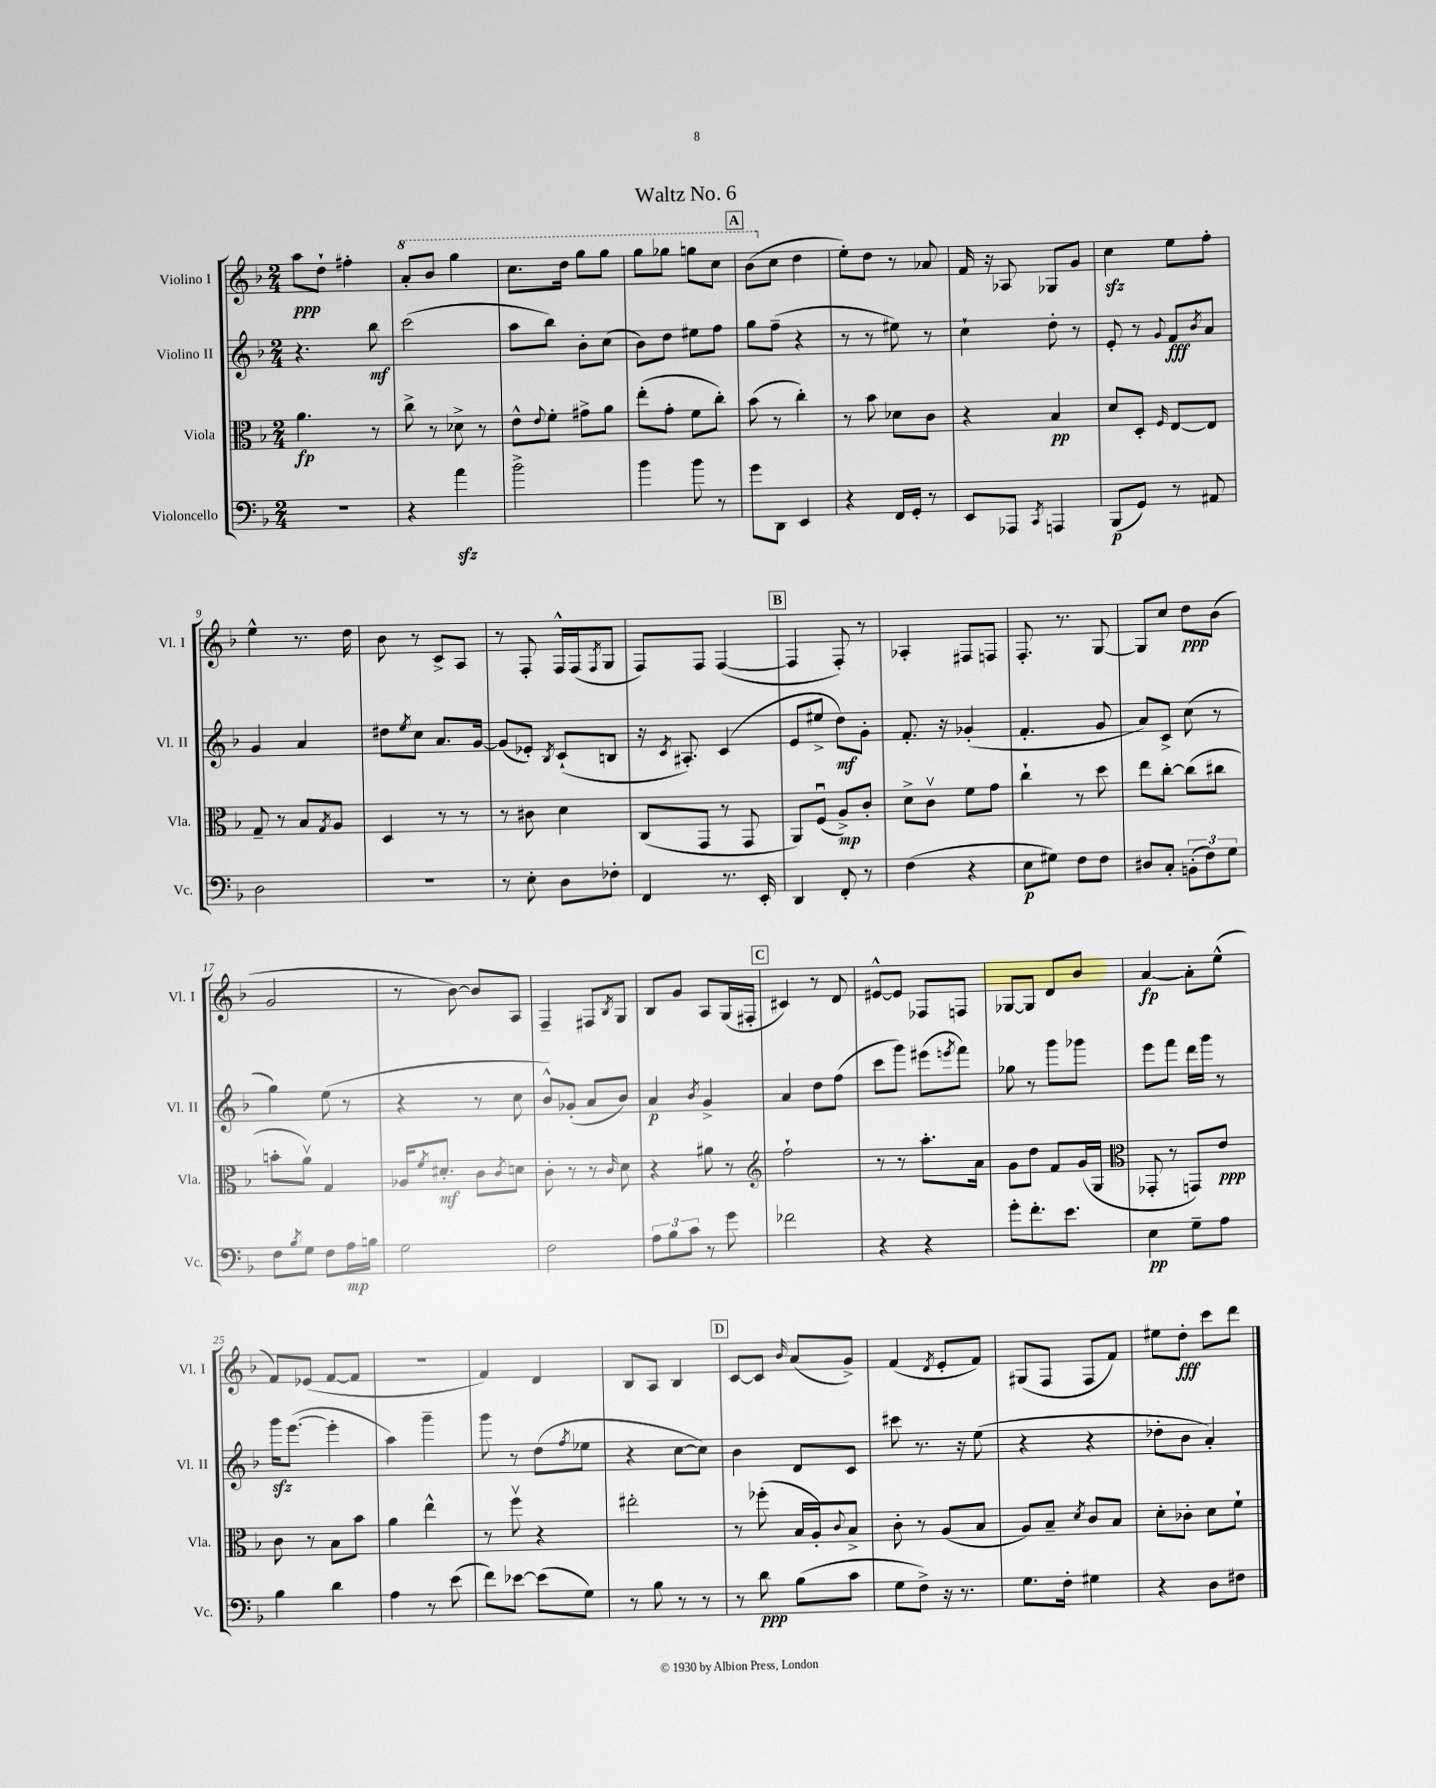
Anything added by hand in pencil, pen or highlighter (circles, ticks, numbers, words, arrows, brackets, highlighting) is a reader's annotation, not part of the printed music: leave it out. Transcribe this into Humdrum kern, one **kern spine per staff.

**kern	**kern	**kern	**kern
*staff4	*staff3	*staff2	*staff1
*clefF4	*clefC3	*clefG2	*clefG2
*k[b-]	*k[b-]	*k[b-]	*k[b-]
*M2/4	*M2/4	*M2/4	*M2/4
2r	4.a	4.r	8aa
.	.	.	8dd`
.	.	.	4ff#'
.	8r	8bb-	.
=	=	=	=
4r	8cc^	(2ccc	8aa'
.	8r	.	8bb-
4a	8d-^	.	4ggg
.	8r	.	.
=	=	=	=
2b-^	8e^^	8aa	8.ccc
.	8qqe	.	.
.	8f'	8bb-)	.
.	.	.	16ddd
.	8g#^	8b-'	8ggg
.	8a	(8cc	8ggg
=	=	=	=
4b-	(8ee'	8b-)	8ggg
.	8g'	8dd	8ggg-
8b-	8f	8ee#	8ggg
8r	8cc')	8ff	8ccc
=	=	=	=
8g	(8b-	8gg	(8bb-
8DD	8r	(8ff~	8cc
4EE	4cc')	4r	4dd
=	=	=	=
4r	8r	8r	8ee')
.	8b-	8r	8dd
16FF	8d-	8ee#)	8r
16GG'	.	.	.
8r	8c	8r	8a-
=	=	=	=
8EE	4r	4cc`	16f
.	.	.	16r
8AAA-	.	.	8A-
8qCC	.	.	.
4AAA	4B-	8dd'	8G-
.	.	8r	8g
=	=	=	=
(8BBB-	8d	8e'	4cc
8GG)	8D'	8r	.
.	16qqF	8qqg	.
8r	[8E	8f	8ee
.	.	8qb-	.
8AA#	8E]	8a	8ff'
=	=	=	=
2D	8G~	4g	4ee^^
.	8r	.	.
.	8B-	4a	8.r
.	8qG	.	.
.	8A	.	.
.	.	.	16dd
=	=	=	=
2r	4D	8dd#	8b-
.	.	8qee	.
.	.	8cc	8r
.	8r	8.a	8c^
.	8r	.	8A
.	.	[16g	.
=	=	=	=
8r	8r	(8g]	8r
8E'	8c#	8e-')	8F'
.	.	8qB-	.
8D	4d	(8c`	16F^^
.	.	.	(16F
.	.	.	8qF
8F-'	.	8B	8G
=	=	=	=
4FF	(8C	16r	8F)
.	.	8qc	.
.	.	8.A#')	.
.	8GG	.	8F
8.r	8r	(4c	([4F
.	8GG	.	.
16EE'	.	.	.
=	=	=	=
4DD	8AA)	8e	4F]
.	(8Fu	8ee#^	.
8FF'	8A^)	8dd)	8F')
8r	8c'	8g'	8r
=	=	=	=
(4F	8d^	8.f'	4A-'
.	8cv	.	.
.	.	16r	.
4r	8f	(4g-'	8F#
.	8g	.	8F
=	=	=	=
8E	4cc`	4.f'	8.F'
8G#)	.	.	.
.	.	.	8.r
8F	8r	.	.
8F	8dd	8g	[8G
=	=	=	=
8D#	8ee	8a)	8G]
8C'	[8cc'	8c^	8cc
(12BB'	(8cc]	(8cc	8dd
12F)	.	.	.
.	8cc#	8r	(8b-
12G	.	.	.
=	=	=	=
8F	8b'	4gg)	2g
8qB-	.	.	.
8G	8av)	.	.
8F	4G	(8ee	.
16A	.	8r	.
16B	.	.	.
=	=	=	=
2G	16A-	4r	8r
.	8qf	.	.
.	8.d#'	.	.
.	.	.	[8b-)
.	8c	8r	8b-]
.	8qc	.	.
.	8d	8cc	8A
=	=	=	=
2F	8c'	8b-^^)	4F~
.	8r	(8g-'	.
.	8r	8a	8F#
.	16qqc	.	8qB-
.	8d	8b-)	8G
=	=	=	=
12A	4r	4a	8B-
12B-	.	.	.
.	.	.	8g
12c	.	.	.
.	.	8qb-	.
8r	8a#	4g^	8A
8g	8r	.	(16G
.	.	.	16F#'
=	=	=	=
*	*clefG2	*	*
2f-	2ff`	4a	4c#)
.	.	8dd	8r
.	.	(8ff	8d
=	=	=	=
4r	8r	8ccc	[8e#^^
.	8r	8ggg)	8e#]
4r	8.aa'	(8eee#	8F-
.	.	8qeee	.
.	.	8fff)	8F
.	16a	.	.
=	=	=	=
8g'	8g	8gg-	[8G-
8.f'	8dd	8r	8G-]
.	8f	8ggg	8d
8.e	.	.	.
.	(16g	8ggg-	8b-
.	16G	.	.
=	=	=	=
*	*clefC3	*	*
4E	8GG-'	8eee	[4a
.	8r	8fff	.
8G~	8GG)	16ddd	8a']
.	.	16ggg	.
8A	8e	8r	(8ee^^
=	=	=	=
4B-	8c	16ggg	8f)
.	.	([8.eee	.
.	8r	.	(8e-
4d	8B-	4eee']	[8f
.	8b-	.	8f]
=	=	=	=
4A	4a	4aa)	2r
8r	4ee^^	4ggg~	.
(8e	.	.	.
=	=	=	=
8f)	8r	8ggg	4f)
[8e-	8ffv	8r	.
(8e-]	4r	(8dd	4d
.	.	8qff	.
8G)	.	8ee-	.
=	=	=	=
8r	2ee#'	4r	8B-
8B-	.	.	8A
8r	.	[8cc	4B-
8r	.	8cc])	.
=	=	=	=
8r	8r	4b-	[8c
8d	(8ff-'	.	8c]
.	.	.	16qqb-
(8B-	16B-	8d	(8a
.	16A')	.	.
.	8qqc	.	.
8c	8B-^	8c	8g^)
=	=	=	=
8G	8c'	8ccc#	(4f
8F^)	8r	8.r	.
.	.	.	8qd
16r	(8A	.	8e'
8.r	.	16r	.
.	8B-	(8ee	8f)
=	=	=	=
8.G	8A)	4r	(8G#
.	8B-~	.	8F
16F'	.	.	.
.	8qd	.	.
4G#	8c	4r	8F
.	8B-	.	8f)
=	=	=	=
4r	8d'	8dd-'	8ee#
.	8c-'	8b-	8dd'
8D	8d	4a')	8ccc
8F#	8f`	.	8ddd
==	==	==	==
*-	*-	*-	*-
